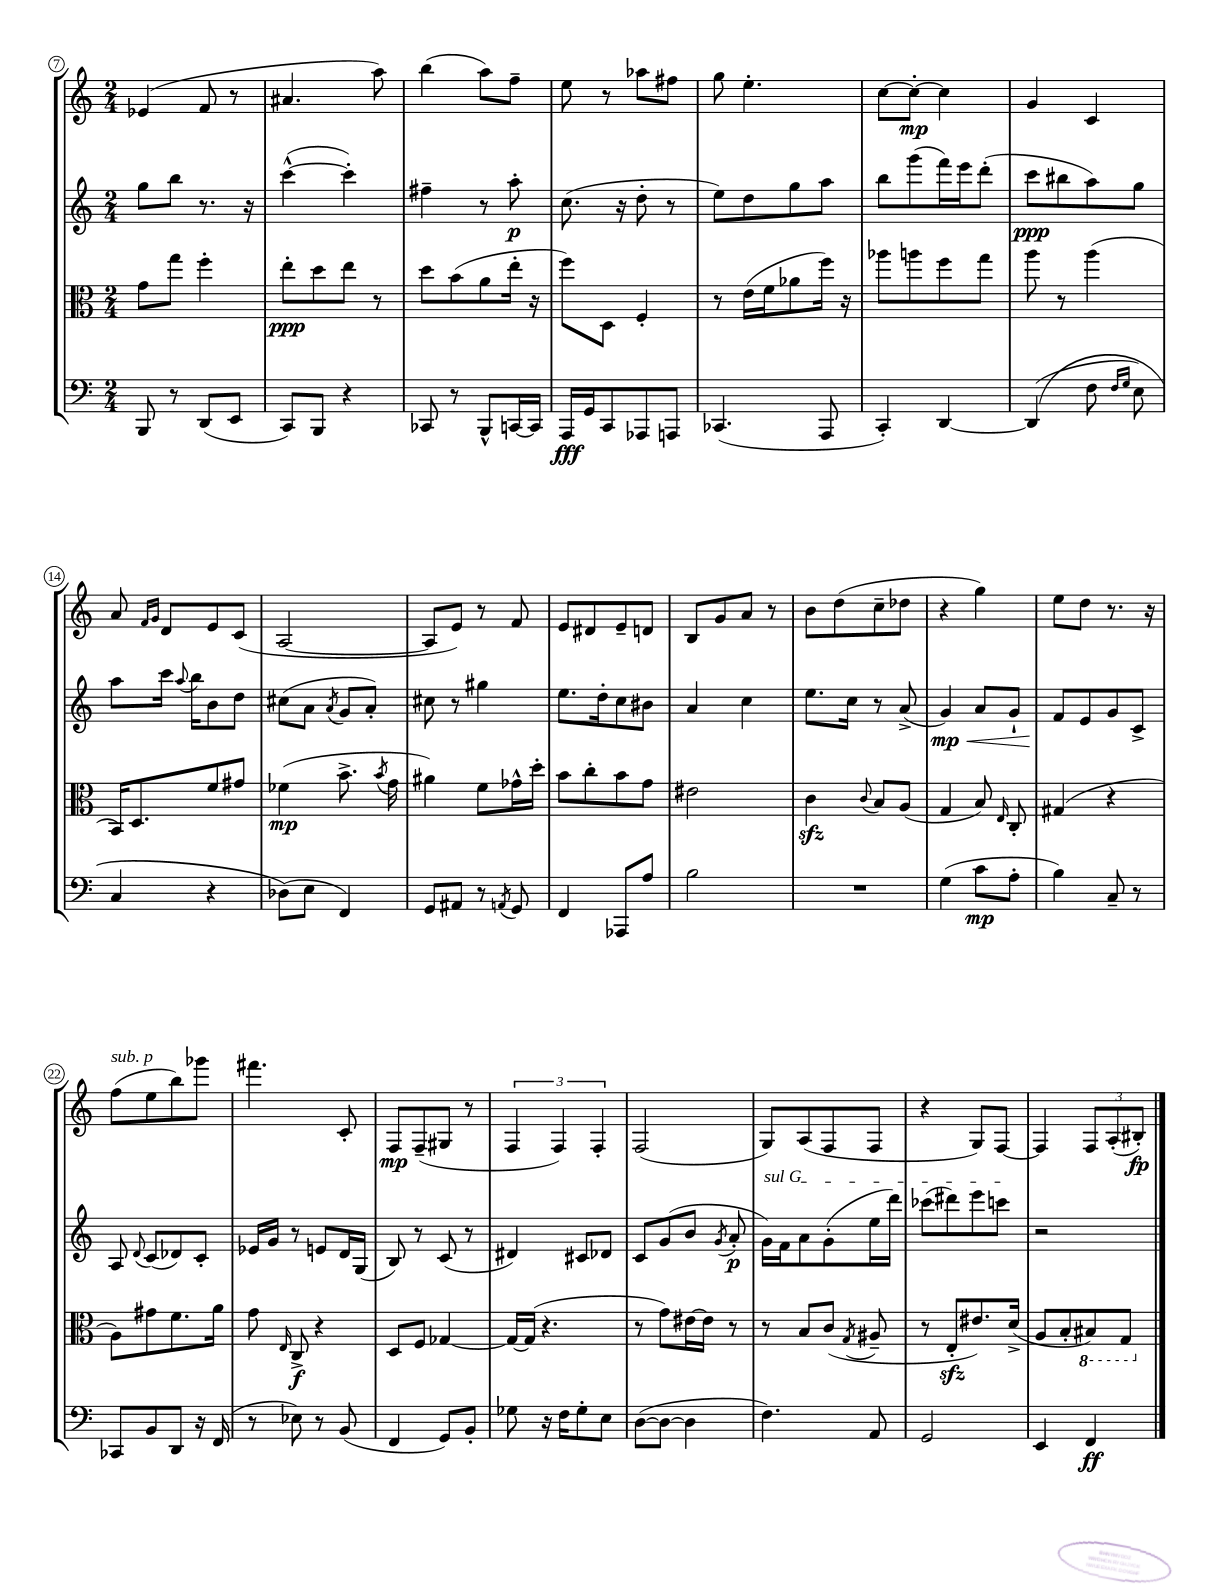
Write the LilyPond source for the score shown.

<<
\new StaffGroup <<
\new Staff = "s0" {
    \clef treble \key c \major \numericTimeSignature \time 2/4
    \autoBeamOff ees'4( f'8 r8 |
    ais'4. a''8) |
    b''4( a''8[) f''8]-- |
    e''8 r8 aes''8[ fis''8] |
    g''8 e''4.-. |
    c''8[~ c''8]~-.\mp c''4 |
    g'4 c'4 |
    a'8 \grace { f'16[ g'16] } d'8[ e'8 c'8]( |
    a2~ |
    a8[ e'8]) r8 f'8 |
    e'8[ dis'8 e'8-- d'8] |
    b8[ g'8 a'8] r8 |
    b'8[ d''8( c''8-- des''8] |
    r4 g''4) |
    e''8[ d''8] r8. r16 |
    f''8[^\markup { \italic "sub. p" }( e''8 b''8) ges'''8] |
    fis'''4. c'8-. |
    f8[\mp f8--( gis8] r8 |
    \tuplet 3/2 { f4 f4) f4-. } |
    f2( |
    g8[) a8( f8 f8] |
    r4 g8[) f8]~ |
    f4 \tuplet 3/2 { f8[ a8-.( bis8]-.\fp) } \bar "|." |
}
\new Staff = "s1" {
    \clef treble \key c \major \numericTimeSignature \time 2/4
    \autoBeamOff g''8[ b''8] r8. r16 |
    c'''4~-^( c'''4-.) |
    fis''4-- r8 a''8-.\p |
    c''8.( r16 d''8-. r8 |
    e''8[) d''8 g''8 a''8] |
    b''8[ g'''8( f'''16) e'''16 d'''8]-.( |
    c'''8[\ppp bis''8 a''8) g''8] |
    a''8[ c'''16] \appoggiatura { a''8 } b''16[ b'8 d''8] |
    cis''8[( a'8] \acciaccatura { a'8 } g'8[ a'8]-.) |
    cis''8 r8 gis''4 |
    e''8.[ d''16-. c''8 bis'8] |
    a'4 c''4 |
    e''8.[ c''16] r8 a'8->( |
    g'4\mp\<) a'8[ g'8]-! |
    f'8[\! e'8 g'8 c'8]-> |
    a8 \appoggiatura { d'8 } c'8[( des'8) c'8]-. |
    ees'16[ g'16] r8 e'8[ d'16 g16]( |
    b8) r8 c'8( r8 |
    dis'4) cis'8[ des'8] |
    c'8[ g'8( b'8] \acciaccatura { g'8 } a'8-.\p |
    \once \override TextSpanner.bound-details.left.text = \markup { \italic "sul G" } g'16[\startTextSpan) f'16 a'8 g'8-.( e''16 d'''16]) |
    ces'''8[( dis'''8) e'''8 c'''8]\stopTextSpan |
    r2 \bar "|." |
}
\new Staff = "s2" {
    \clef alto \key c \major \numericTimeSignature \time 2/4
    \autoBeamOff g'8[ g''8] f''4-. |
    e''8[-.\ppp d''8 e''8] r8 |
    d''8[ b'8( a'8 e''16]-. r16 |
    f''8[) d8] f4-. |
    r8 e'16[( f'16 aes'8 f''16]) r16 |
    aes''8[ a''8 f''8 g''8] |
    a''8 r8 a''4( |
    b,16[) d8. f'8 gis'8] |
    fes'4\mp( b'8.-> \acciaccatura { b'8 } g'16 |
    ais'4) f'8[ ges'16-^ d''16]-. |
    b'8[ c''8-. b'8 g'8] |
    eis'2 |
    c'4\sfz \appoggiatura { c'8 } b8[ a8]( |
    g4 b8) \grace { e16 } c8-. |
    gis4( r4 |
    a8[) gis'8 f'8. a'16] |
    g'8 \grace { e16 } c8->\f r4 |
    d8[ f8] ges4~ |
    ges16[~ ges16]( r4. |
    r8 g'8[) eis'16~ eis'16] r8 |
    r8 b8[ c'8]( \acciaccatura { g8 } ais8-- |
    r8 e8[-.\sfz eis'8.) d'16]->( |
    a8[ b8-. \ottava #-1 bis,8) g,8] \ottava #0 \bar "|." |
}
\new Staff = "s3" {
    \clef bass \key c \major \numericTimeSignature \time 2/4
    \autoBeamOff b,,8 r8 d,8[( e,8] |
    c,8[) b,,8] r4 |
    ces,8 r8 b,,8[-^ c,16~ c,16] |
    a,,16[\fff g,16 c,8 aes,,8 a,,8] |
    ces,4.( a,,8 |
    c,4-.) d,4~ |
    d,4(\( f8 \grace { f16[ g16] } e8) |
    c4 r4 |
    des8[(\) e8] f,4) |
    g,8[ ais,8] r8 \acciaccatura { a,8 } g,8 |
    f,4 aes,,8[ a8] |
    b2 |
    R2 |
    g4( c'8[\mp a8]-. |
    b4) c8-- r8 |
    ces,8[ b,8 d,8] r16 f,16( |
    r8 ees8) r8 b,8( |
    f,4 g,8[) b,8]-. |
    ges8 r16 f16[ ges8-. e8] |
    d8[~( d8]~ d4 |
    f4.) a,8 |
    g,2 |
    e,4 f,4\ff \bar "|." |
}
>>
>>
\layout { \context { \Score currentBarNumber = #7 \override BarNumber.stencil = #(make-stencil-circler 0.1 0.3 ly:text-interface::print) } }
